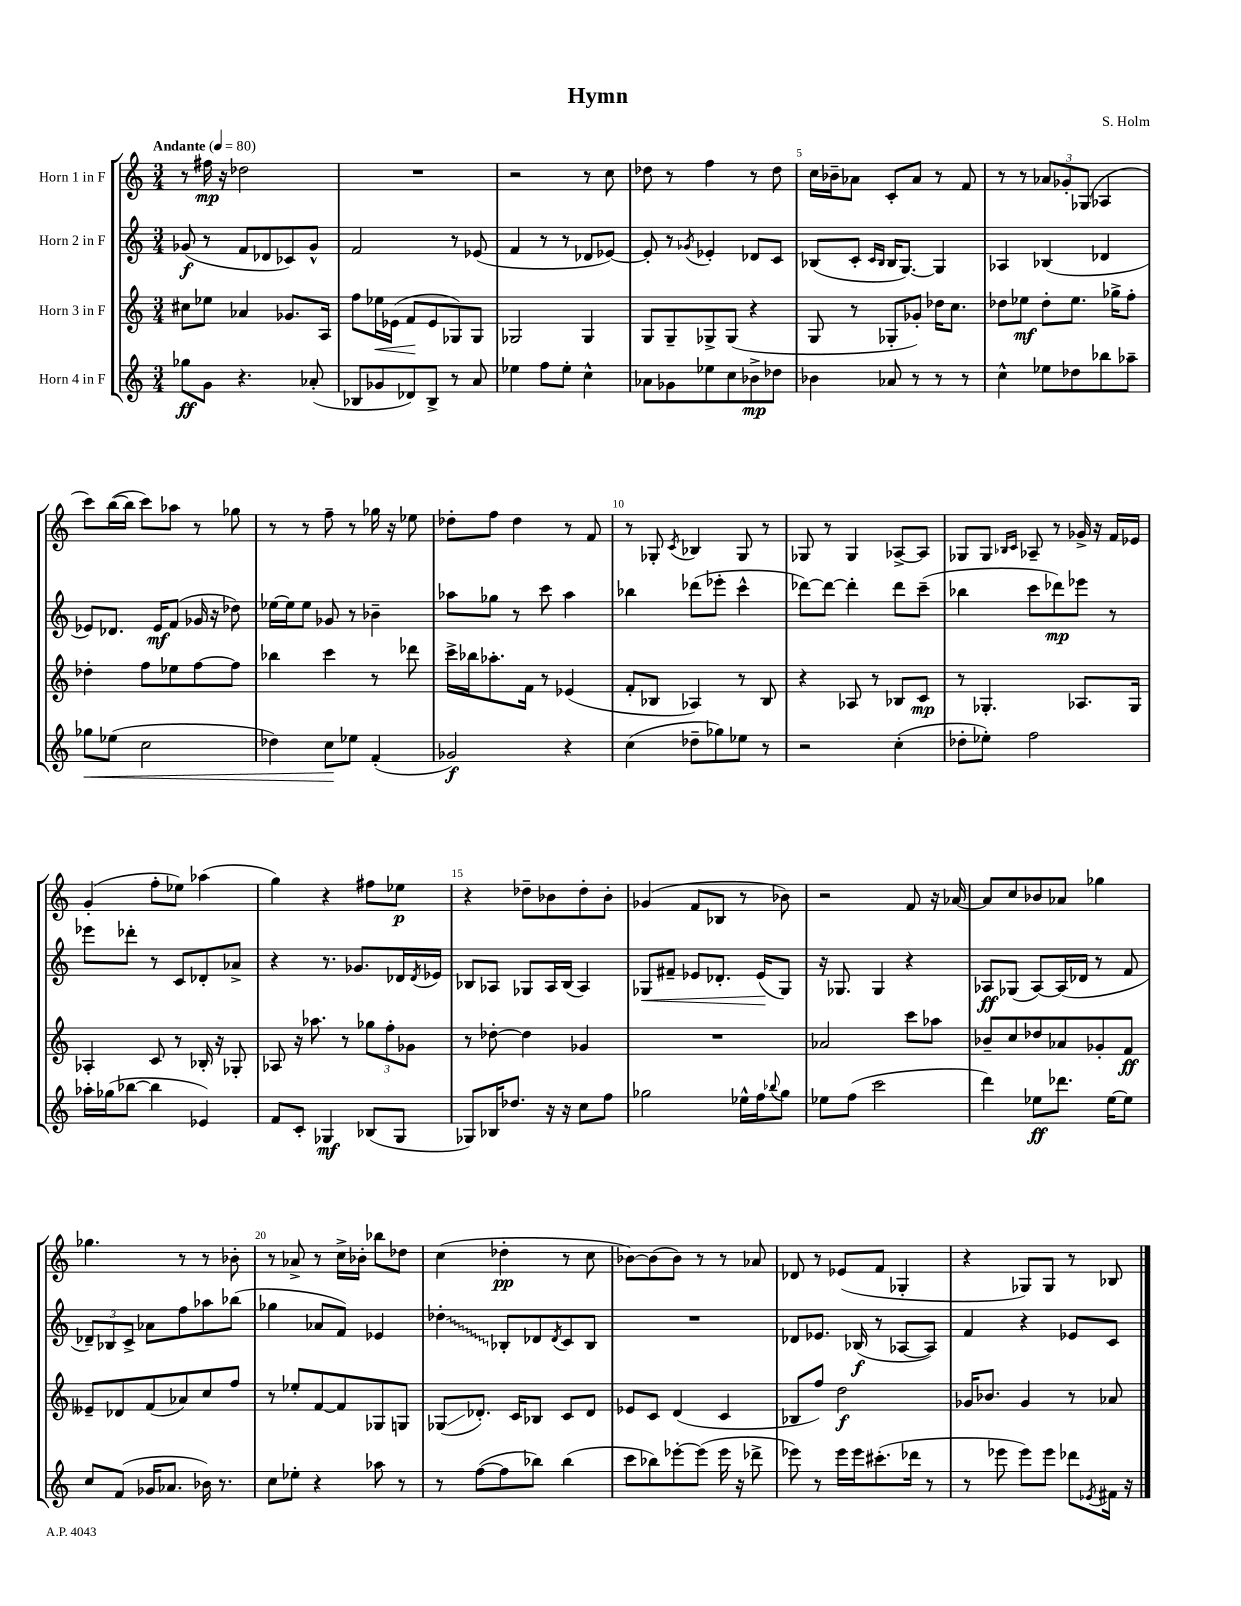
\header { title = "Hymn" composer = "S. Holm" }
<<
\new StaffGroup <<
\new Staff = "s0" \with { instrumentName = "Horn 1 in F" } {
    \clef treble \key c \major \numericTimeSignature \time 3/4 \tempo "Andante" 4 = 80
    r8 fis''16\mp r16 des''2 |
    R2. |
    r2 r8 c''8 |
    des''8 r8 f''4 r8 des''8 |
    c''16 bes'16-- aes'8 c'8-. aes'8 r8 f'8 |
    r8 r8 \tuplet 3/2 { aes'8 ges'8-. ges8( } aes4 |
    c'''8) b''16~( b''16 c'''8) aes''8 r8 ges''8 |
    r8 r8 f''8-- r8 ges''16 r16 ees''8 |
    des''8-. f''8 des''4 r8 f'8 |
    r8 ges8-. \acciaccatura { c'8 } bes4 ges8 r8 |
    ges8 r8 ges4 aes8~-> aes8 |
    ges8 ges8 \grace { bes16 c'16 } aes8-- r8 ges'16-> r16 f'16 ees'16 |
    g'4-.( f''8-. ees''8) aes''4( |
    g''4) r4 fis''8 ees''8\p |
    r4 des''8-- bes'8 des''8-. bes'8-. |
    ges'4( f'8 bes8 r8 bes'8) |
    r2 f'8 r16 aes'16~ |
    aes'8 c''8 bes'8 aes'8 ges''4 |
    ges''4. r8 r8 bes'8-. |
    r8 aes'8-> r8 c''16-> bes'16-. bes''8 des''8 |
    c''4( des''4-.\pp r8 c''8 |
    bes'8~) bes'8( bes'8) r8 r8 aes'8 |
    des'8 r8 ees'8( f'8 ges4-. |
    r4 ges8) ges8 r8 bes8 \bar "|." |
}
\new Staff = "s1" \with { instrumentName = "Horn 2 in F" } {
    \clef treble \key c \major \numericTimeSignature \time 3/4
    ges'8\f( r8 f'8 des'8 ces'8) ges'8-^ |
    f'2 r8 ees'8( |
    f'4 r8 r8 des'8 ees'8~) |
    ees'8-. r8 \acciaccatura { ges'8 } ees'4-. des'8 c'8 |
    bes8( c'8-. \grace { c'16 bes16 } bes16 g8.~) g4 |
    aes4 bes4( des'4 |
    ees'8) des'8. ees'16\mf f'8( ges'16 r16 des''8) |
    ees''16~ ees''16 ees''8 ges'8 r8 bes'4-- |
    aes''8 ges''8 r8 c'''8 aes''4 |
    bes''4 des'''8( ees'''8-. c'''4-^ |
    des'''8~) des'''8~ des'''4-. des'''8 c'''8--( |
    bes''4 c'''8 des'''8\mp) ees'''8 r8 |
    ees'''8 des'''8-. r8 c'8 des'8-. aes'8-> |
    r4 r8. ges'8. des'16 \acciaccatura { des'8 } ees'16 |
    bes8 aes8 ges8 aes16 bes16( aes4) |
    ges8\< fis'8-- ees'8 des'8.-. ees'16\!( ges8) |
    r16 ges8. ges4 r4 |
    aes8\ff ges8( aes8~) aes16( des'16 r8 f'8 |
    \tuplet 3/2 { des'8--) bes8 c'8-> } aes'8 f''8 aes''8 bes''8( |
    ges''4 aes'8 f'8) ees'4 |
    \once \override Glissando.style = #'zigzag des''4-.\glissando bes8-. des'8 \acciaccatura { des'8 } c'8 bes8 |
    R2. |
    des'8 ees'8. bes16\f( r8 aes8~ aes8) |
    f'4 r4 ees'8 c'8 \bar "|." |
}
\new Staff = "s2" \with { instrumentName = "Horn 3 in F" } {
    \clef treble \key c \major \numericTimeSignature \time 3/4
    cis''8 ees''8 aes'4 ges'8. a16 |
    f''8 ees''16\< ees'16( f'8\! ees'8 ges8) ges8 |
    ges2 ges4 |
    g8 g8-- ges8-> ges8( r4 |
    g8 r8 ges8-. ges'8-.) des''16 c''8. |
    des''8 ees''8\mf des''8-. ees''8. ges''16-> f''8-. |
    des''4-. f''8 ees''8 f''8~ f''8 |
    bes''4 c'''4 r8 des'''8 |
    c'''16-> bes''16 aes''8.-. f'16 r8 ees'4( |
    f'8-. bes8 aes4) r8 bes8 |
    r4 aes8 r8 bes8 c'8\mp |
    r8 ges4.-. aes8. ges16 |
    aes4-. c'8 r8 bes16-. r16 ges8-. |
    aes8 r16 aes''8. r8 \tuplet 3/2 { ges''8 f''8-. ges'8 } |
    r8 des''8~-. des''4 ges'4 |
    R2. |
    aes'2 c'''8 aes''8 |
    bes'8-- c''8 des''8 aes'8 ges'8-. f'8\ff |
    eeses'8-- des'8 f'8( aes'8) c''8 f''8 |
    r8 ees''8-. f'8~ f'8 ges8 g8 |
    ges8\glissando( des'8.-.) c'16 bes8 c'8 des'8 |
    ees'8 c'8 d'4( c'4 |
    bes8 f''8) d''2\f |
    ges'16 bes'8. ges'4 r8 aes'8 \bar "|." |
}
\new Staff = "s3" \with { instrumentName = "Horn 4 in F" } {
    \clef treble \key c \major \numericTimeSignature \time 3/4
    ges''8\ff g'8 r4. aes'8-.( |
    bes8 ges'8 des'8) bes8-> r8 a'8 |
    ees''4 f''8 ees''8-. c''4-^ |
    aes'8 ges'8 ees''8 c''8 bes'8->\mp des''8 |
    bes'4 aes'8 r8 r8 r8 |
    c''4-^ ees''8 des''8 bes''8 aes''8-- |
    ges''8\< ees''8( c''2 |
    des''4) c''8\! ees''8 f'4-.( |
    ges'2\f) r4 |
    c''4( des''8-- ges''8) ees''8 r8 |
    r2 c''4-.( |
    des''8-. ees''8-.) f''2 |
    aes''16-. ges''16( bes''8~ bes''4 ees'4) |
    f'8 c'8-. ges4\mf bes8( ges8 |
    ges8) bes16 des''8. r16 r16 c''8 f''8 |
    ges''2 ees''16-^ f''16 \appoggiatura { bes''8 } ges''8 |
    ees''8 f''8( c'''2 |
    d'''4) ees''8\ff des'''8. ees''16~ ees''8 |
    c''8 f'8( ges'16 aes'8. bes'16) r8. |
    c''8 ees''8-. r4 aes''8 r8 |
    r8 f''8~( f''8 bes''8) bes''4( |
    c'''8 bes''8) ees'''8~-. ees'''8( ees'''16 r16 des'''8-> |
    ees'''8) r8 ees'''16 ees'''16 cis'''8.-.( des'''16 r8 |
    r8 ees'''8 ees'''8) ees'''8 des'''8 \acciaccatura { ees'8 } fis'16 r16 \bar "|." |
}
>>
>>
\layout { \context { \Score \override BarNumber.break-visibility = ##(#f #t #t) barNumberVisibility = #(every-nth-bar-number-visible 5) } }
